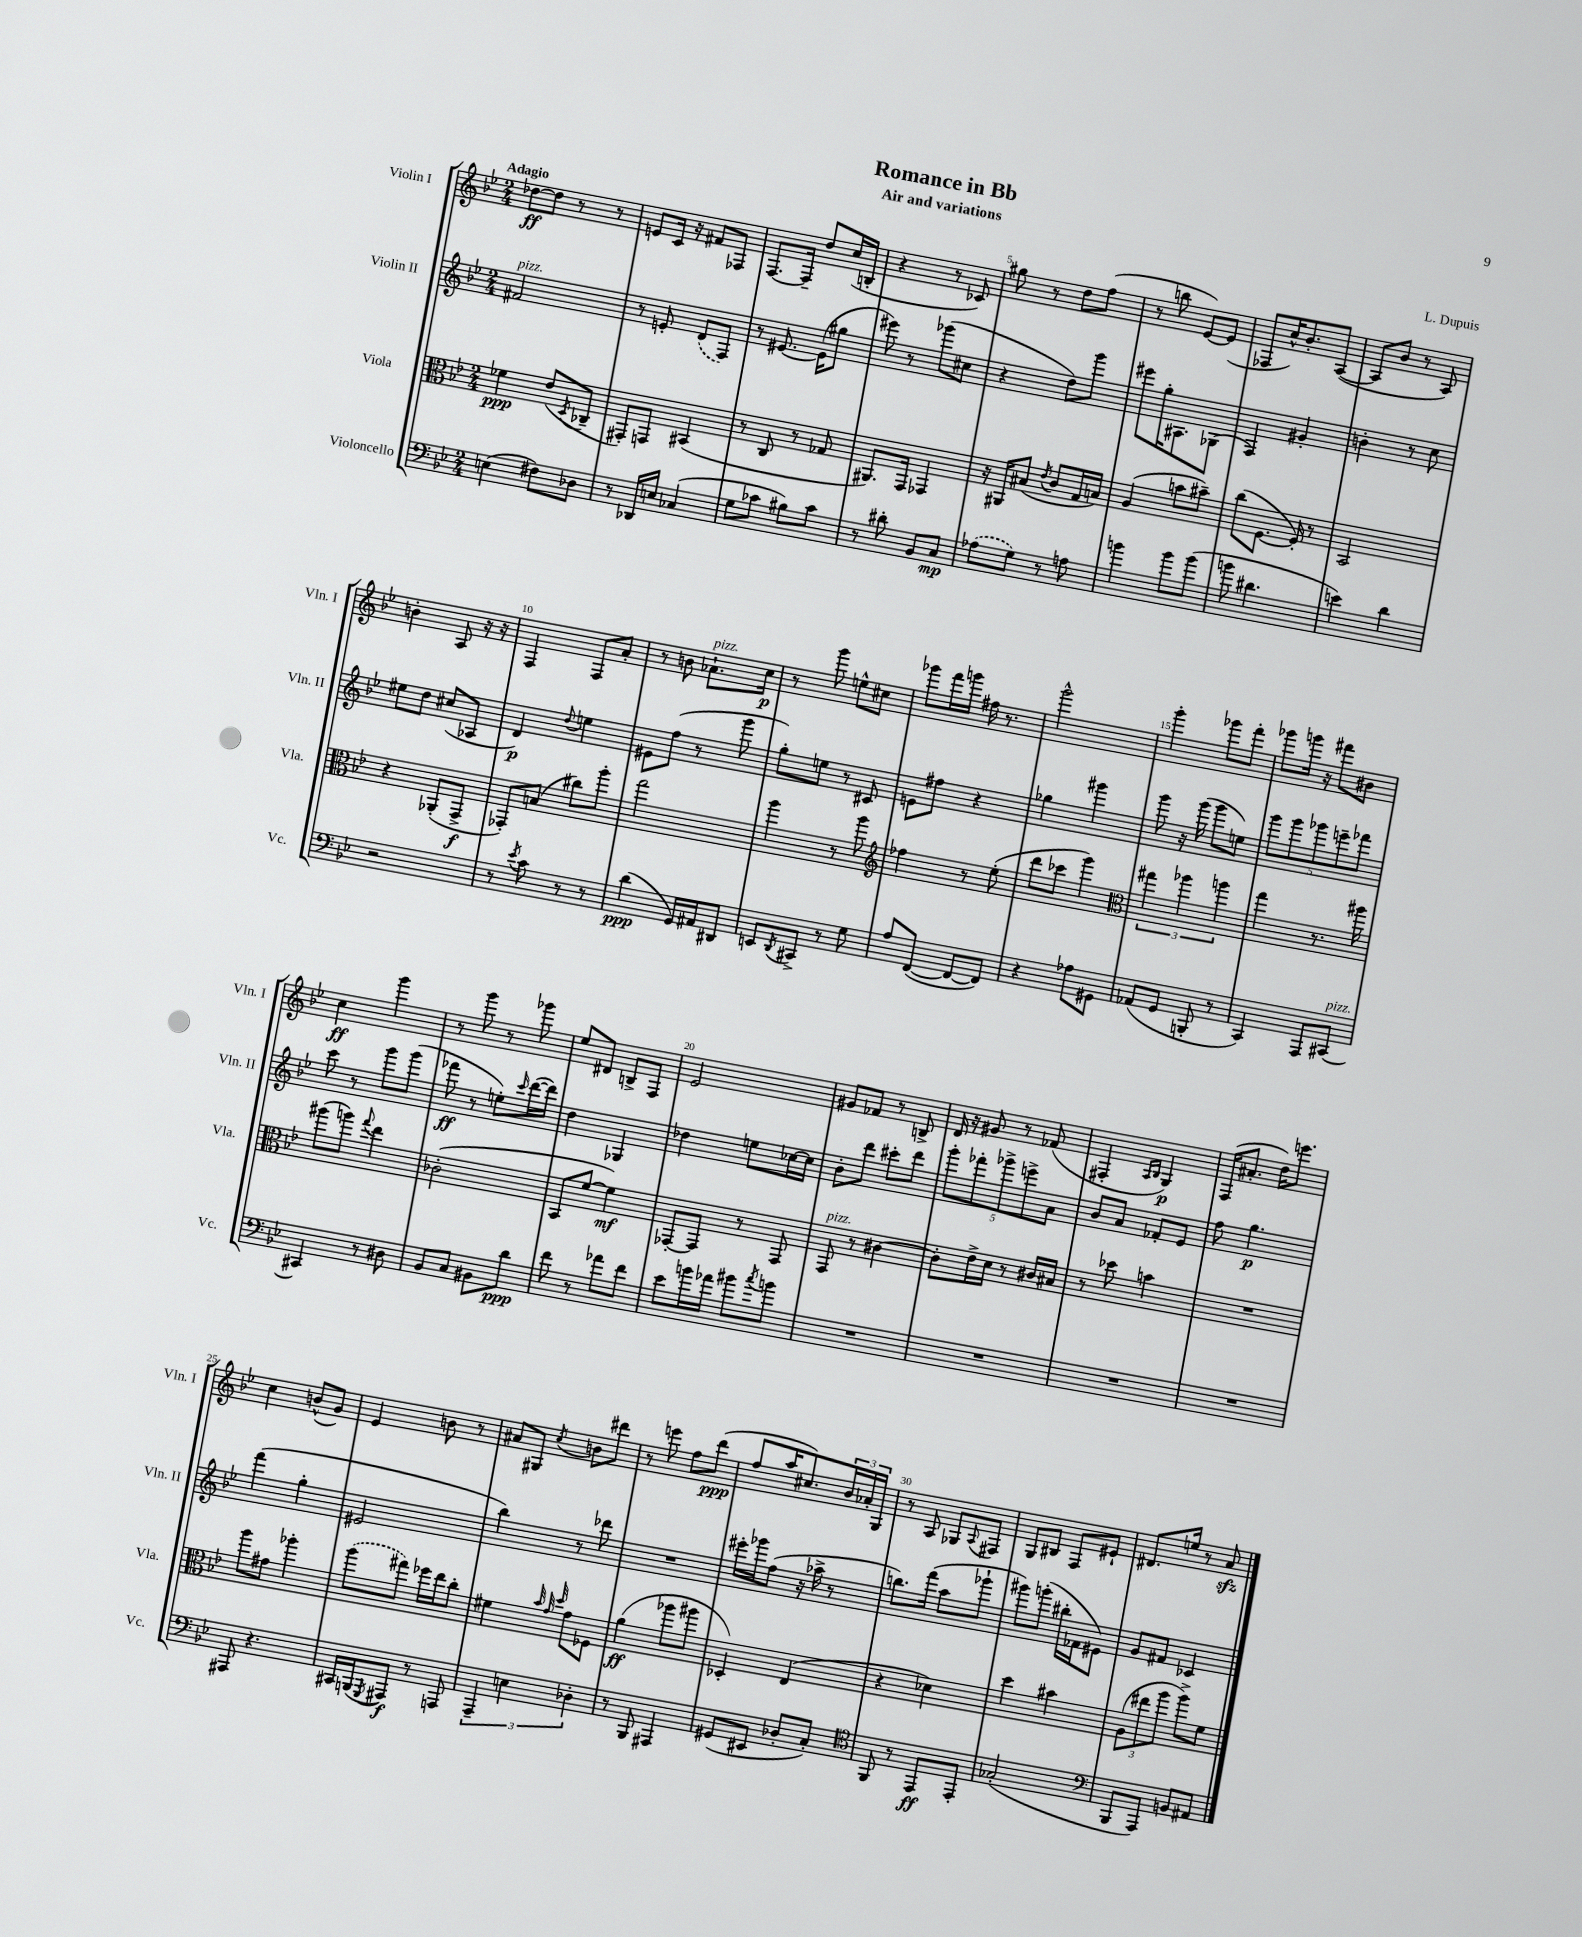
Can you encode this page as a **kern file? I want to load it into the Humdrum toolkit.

**kern	**kern	**kern	**kern
*staff4	*staff3	*staff2	*staff1
*clefF4	*clefC3	*clefG2	*clefG2
*k[b-e-]	*k[b-e-]	*k[b-e-]	*k[b-e-]
*M2/4	*M2/4	*M2/4	*M2/4
(4E\	4f-\	2f#/	[8dd-\L
.	.	.	8dd-\]J
8F#\L)	(8e-/L	.	8r
.	8qD/	.	.
8D-\J	8C-~/J	.	8r
=	=	=	=
8r	8GG#'/L)	8r	8e/L
16DD-/LL	8GG/J	8e'/	16c/Jk
16E/JJ	.	.	16r
(4C-/	(4BB#/	(8d/L	8f#/L
.	.	8F/J)	8F-/J
=	=	=	=
8G\L	8r	8r	[8.F/L
8c-\J	8C/	[8.e#/	.
.	.	.	16F~/]Jk
8B#\L)	8r	.	8dd/L
.	.	(16e#\]LK	.
8c-\J	8G-/	8gg#\J	(16cc/L
.	.	.	16B'/JJ
=	=	=	=
8r	8.AA#/L)	8eee#\)	4r
8d#'\	.	8r	.
.	16GG/Jk	.	.
8BB-/L	4GG-/	(8ggg-\L	8r
8C/J	.	8cc#\J	8c-/)
=	=	=	=
(8A-\L	16r	4r	8gg#\
.	16AA#/LK	.	.
8G\J)	(8B#/J	.	8r
.	8qe-/	.	.
8r	8c/L	8dd\L)	8dd\L
8A\	16G/L	8ggg\J	(8ff\J
.	16B/JJ)	.	.
=	=	=	=
4b\	(4A/	8eee#\L	8r
.	.	16gg'\K	8bb\
.	.	8.A#\	.
8b\L	8b\L	.	[8e-/L)
(8b\J	8b#~\J)	(8G-\J	(8e-/]J
=	=	=	=
8b\	(8cc\L	4F/)	8F-/L
4.d#\	[8.F\J	.	16cc^^/K)
.	.	.	8.b-'/
.	.	4g#'/	.
.	16F'/])	.	.
.	8r	.	([8A/J
=	=	=	=
4e\)	2BB-/	4b'\	8A/]L
.	.	.	8b-/J
4d\	.	8r	8r
.	.	8cc\	8A/)
=	=	=	=
2r	4r	8ee#\L	4b'\
.	.	8dd\J	.
.	(8AA-'/L	(8cc#/L	8A/
.	8GG^/J	8A-/J	16r
.	.	.	16r
=	=	=	=
8r	8GG-'/L)	4d/)	4F/
8qe-/	.	.	.
8c\	(8B/J	.	.
.	.	8qqdd/	.
8r	8cc#\L)	4ee\	8F/L
8r	8aa'\J	.	8a'/J
=	=	=	=
(4d\	2gg\	8e#\L	8r
.	.	(8ff\J	8b\
16GG/LL)	.	8r	8.a-`\L
16AA#/J	.	.	.
8DD#/J	.	8ggg\	.
.	.	.	16cc\Jk
=	=	=	=
8EE/L	4aa\	8gg'\L)	8r
8qDD/	.	.	.
8CC#^/J	.	8ee\J	8ggg\
8r	8r	8r	8ee^^\L
8G\	8aa\	8c#/	8cc#\J
=	=	=	=
*	*clefG2	*	*
8A/L	4ff-\	8e\L	8ggg-\L
([8FF/J	.	8ff#\J	16fff\L
.	.	.	16ggg\JJ
8FF/_L	8r	4r	16ff#\
.	.	.	8.r
8FF/]J)	(8ee-'\	.	.
=	=	=	=
4r	8ddd\L	4gg-\	2ggg^^\
.	8ccc-\J	.	.
8A-\L	4ggg\)	4ggg#\	.
8GG#\J	.	.	.
=	=	=	=
*	*clefC3	*	*
(8AA-/L	6gg#\	8ggg\	4ggg'\
8GG/J	.	16r	.
.	6aa-\	.	.
.	.	(16ggg\	.
8BBB'/	.	8ggg\L	8ggg-\L
.	6aa\	.	.
8r	.	8ee\J)	8fff'\J
=	=	=	=
4CC/)	4gg\	10ggg\L	8ggg-\L
.	.	10ggg\	.
.	.	.	16ggg\Jk
.	.	.	16r
.	.	10ggg-\	.
8AAA/L	8.r	.	8fff#\L
.	.	10eee~\	.
[8CC#/J	.	.	8b#\J
.	.	10fff-\J	.
.	16aa#\	.	.
=	=	=	=
4CC#/]	(8aa#\L	8ccc\	4cc\
.	8aa\J)	8r	.
.	8qqgg/	.	.
8r	4ee-\	8ggg\L	4ggg\
8D#\	.	(8ggg\J	.
=	=	=	=
8BB-/L	(2c-'\	8fff-\	8r
8C/J	.	8r	8ggg\
8BB#\L	.	8ee'\L)	8r
.	.	16qqccc/	.
8d\J	.	([16ddd\L	8ggg-\
.	.	16ddd\]JJ)	.
=	=	=	=
8f\	8BB-/L	4dd\	8ee-/L
8r	[8f/J	.	8d#/J
8a-\L	4f\])	4G-/	8B^/L
8f\J	.	.	8F/J
=	=	=	=
8e-\L	[8GG-'/L	4dd-\	2e-/
16b\L	8GG-/]J	.	.
16a-\JJ	.	.	.
8b#\L	8r	8ee\L	.
8qcc/	.	.	.
8b\J	8GG-/	[16cc-\L	.
.	.	16cc-\]JJ	.
=	=	=	=
2r	8GG/	8b-'\L	8g#/L
.	8r	8ddd\J	8f-/J
.	[4c#\	8ccc#'\L	8r
.	.	8ddd\J	8B^/
=	=	=	=
2r	8c#'\]L	10ggg'\L	16d/
.	.	.	16r
.	.	10fff-'\	.
.	16e-^\L	.	8g#/
.	16d\JJ	.	.
.	.	10ggg-^\	.
.	8r	.	8r
.	.	10eee^\	.
.	16c#/LL	.	(8f-/
.	.	10a\J	.
.	16B#/JJ	.	.
=	=	=	=
2r	8r	8b-/L	4F#'/
.	8dd-\	8a/J	.
.	.	.	16qqA/LL
.	.	.	16qqB-/JJ
.	4b\	8f-'/L	4G/)
.	.	8e-/J	.
=	=	=	=
2r	2r	8ff\	(16F/LK
.	.	.	8.a#'/J
.	.	4.gg\	.
.	.	.	16dd\LK)
.	.	.	8.eee\J
=	=	=	=
8AAA#/	8aa\L	(4fff\	4cc\
4.r	8g#\J	.	.
.	4aa-'\	4gg'\	(8b^^/L
.	.	.	8g/J)
=	=	=	=
16CC#/LL	(8aa\L	2e#/	4e-/
(16BBB/J	.	.	.
8qGGG/	.	.	.
8AAA#/J)	8gg#\J)	.	.
8r	16ff-\LL	.	8b\
.	16ee-\J	.	.
8AAA/	8cc'\J	.	8r
=	=	=	=
6AAA~/	4f#\	4bb-\)	8a#/L
.	.	.	8G#/J
6E\	.	.	.
.	32qqb-/	.	.
.	32qqg/	.	.
.	32qqdd/	.	8qcc/
.	8g\L	8r	8b\L
6D-'\	.	.	.
.	8F-\J	8ddd-\	8ddd#\J
=	=	=	=
8r	(4a\	2r	8r
8BBB-/	.	.	8eee\
4AAA#/	8aa-\L	.	8ff\L
.	8aa#\J	.	(8ddd\J
=	=	=	=
(8GG#/L	4D-'/)	16eee#'\LL	8ff/L
.	.	16ggg-\J	.
8EE#/J	.	(8ff\J	16aa/K
.	.	.	8.cc#/)
8D-'/L	(4E-/	16r	.
.	.	16aa-^\	.
8C'/J)	.	8r	24b-/L
.	.	.	24a-'/
.	.	.	24G/JJ
=	=	=	=
*clefC4	*	*	*
8FF/	4r	8.bb\L)	8r
8r	.	.	8A/
.	.	(16fff\Jk	.
8EE-/L	4d-\)	8aa\L	8G-/L
.	.	.	8qqA/
8EE-'/J	.	8ggg-`\J	8F#/J
=	=	=	=
(2G-'/	4dd\	8ggg#\L)	8G/L
.	.	(8ggg'\J	8B#/J
.	4b#\	16bb#'\LL	8F/L
.	.	16f-\J	.
.	.	8e#\J)	8e#`/J
=	=	=	=
*clefF4	*	*	*
8BBB-/L	(12A\L	8g/L	8.d#/L
.	12ee#\	.	.
8AAA/J)	.	8f#/J	.
.	12aa\J	.	.
.	.	.	16ee/Jk
8BB/L	8aa^\L)	4c-/	8r
8AA#/J	8f\J	.	8a/
==	==	==	==
*-	*-	*-	*-
